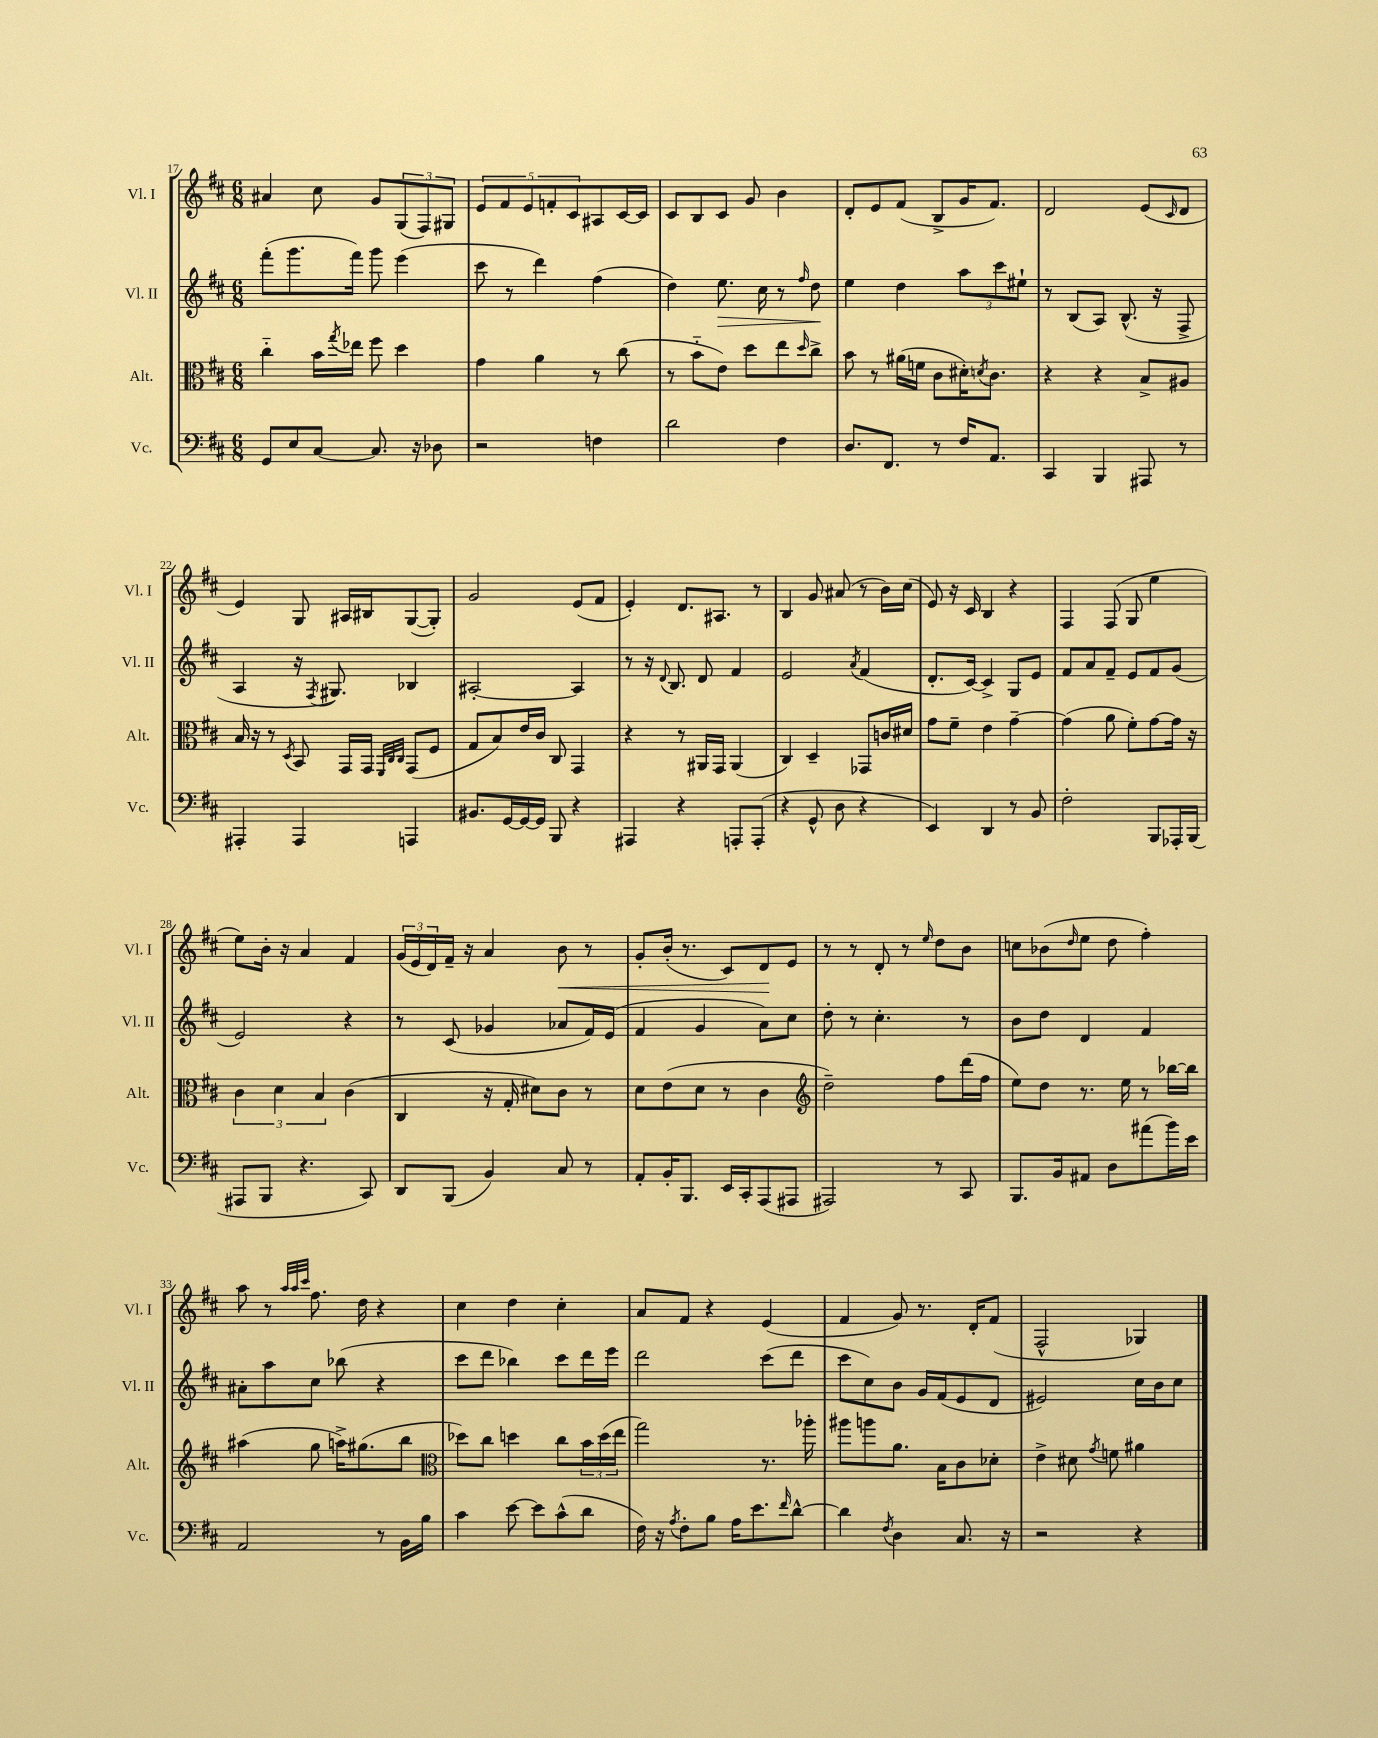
<<
\new StaffGroup <<
\new Staff = "s0" \with { instrumentName = "Vl. I" shortInstrumentName = "Vl. I" } {
    \clef treble \key d \major \numericTimeSignature \time 6/8
    ais'4 cis''8 g'8 \tuplet 3/2 { g8( fis8) gis8 } |
    \tuplet 5/4 { e'8 fis'8 e'8 f'8-. cis'8 } ais8 cis'16~ cis'16 |
    cis'8 b8 cis'8 g'8 b'4 |
    d'8-. e'8 fis'8( b8-> g'16 fis'8.) |
    d'2 e'8( \grace { cis'16 } d'8 |
    e'4) g8 ais16 bis16 g8~( g8-.) |
    g'2 e'8( fis'8 |
    e'4-.) d'8. ais8. r8 |
    b4 g'8 ais'8( r8 b'16) cis''16( |
    e'8) r16 cis'16 b4 r4 |
    fis4 fis8( g8 e''4 |
    e''8) b'16-. r16 a'4 fis'4 |
    \tuplet 3/2 { g'16( e'16 d'16) } fis'16-- r16 a'4 b'8\< r8 |
    g'8-. b'16-.( r8. cis'8) d'8\! e'8 |
    r8 r8 d'8-. r8 \grace { e''16 } d''8 b'8 |
    c''8 bes'8( \grace { d''16 } e''8 d''8 fis''4-.) |
    a''8 r8 \grace { a''32 a''32 cis'''32 } fis''8. d''16 r4 |
    cis''4 d''4 cis''4-. |
    a'8 fis'8 r4 e'4( |
    fis'4 g'8) r8. d'16-. fis'8( |
    fis2-^ ges4) \bar "|." |
}
\new Staff = "s1" \with { instrumentName = "Vl. II" shortInstrumentName = "Vl. II" } {
    \clef treble \key d \major \numericTimeSignature \time 6/8
    fis'''8-.( g'''8. fis'''16) g'''8 e'''4( |
    cis'''8 r8 d'''4) fis''4( |
    d''4) e''8.\> cis''16 r8 \grace { fis''16 } d''8\! |
    e''4 d''4 \tuplet 3/2 { a''8 cis'''8 eis''8-! } |
    r8 b8( a8) b8.-^( r16 fis8-> |
    a4 r16 \acciaccatura { fis8 } gis8.) bes4 |
    ais2~-. ais4 |
    r8 r16 \appoggiatura { d'8 } b8. d'8 fis'4 |
    e'2 \acciaccatura { a'8 } fis'4( |
    d'8.-. cis'16~) cis'4-> g8 e'8 |
    fis'8 a'8 fis'8-- e'8 fis'8 g'8( |
    e'2) r4 |
    r8 cis'8( ges'4 aes'8 fis'16) e'16( |
    fis'4 g'4 a'8) cis''8 |
    d''8-. r8 cis''4.-. r8 |
    b'8 d''8 d'4 fis'4 |
    ais'8-. a''8 cis''8 bes''8( r4 |
    cis'''8 d'''8 bes''4) cis'''8 d'''16 e'''16 |
    d'''2 cis'''8( d'''8 |
    cis'''8 cis''8) b'8 g'16 fis'16( e'8 d'8 |
    eis'2) cis''16 b'16 cis''8 \bar "|." |
}
\new Staff = "s2" \with { instrumentName = "Alt." shortInstrumentName = "Alt." } {
    \clef alto \key d \major \numericTimeSignature \time 6/8
    cis''4-_ b'16 \acciaccatura { g''8 } ees''16 fis''8 d''4 |
    g'4 a'4 r8 cis''8( |
    r8 b'8-_ e'8) d''8 e''8 \grace { d''16 } cis''8-> |
    b'8 r8 ais'16( f'16 cis'8 dis'16-.) \acciaccatura { d'8 } cis'8. |
    r4 r4 b8-> ais8 |
    b16 r16 r8 \acciaccatura { d8 } b,8 g,16 g,16 \grace { fis,32 cis32 cis32 } g,8( fis8 |
    g8 b8) e'16 cis'16 cis8 g,4 |
    r4 r8 ais,16 g,16 ais,4( |
    cis4) d4-- ges,8 c'16 dis'16 |
    g'8 fis'8-- e'4 g'4~-- |
    g'4( a'8 fis'8-.) g'8~ g'16 r16 |
    \tuplet 3/2 { cis'4 d'4 b4 } cis'4( |
    cis4 r16 g16-. dis'8) cis'8 r8 |
    d'8 e'8( d'8 r8 cis'4 |
    \clef treble d''2--) fis''8 d'''16( fis''16 |
    e''8) d''8 r8. e''16 r8 bes''16~ bes''16 |
    ais''4( g''8 a''16->) gis''8.( b''8 |
    \clef alto des''8) cis''8 d''4 cis''8 \tuplet 3/2 { b'16 d''16( e''16 } |
    g''2) r8. aes''16-. |
    ais''8 a''8 a'8. b16 cis'8 des'8-. |
    e'4-> dis'8 \acciaccatura { g'8 } f'8 ais'4 \bar "|." |
}
\new Staff = "s3" \with { instrumentName = "Vc." shortInstrumentName = "Vc." } {
    \clef bass \key d \major \numericTimeSignature \time 6/8
    g,8 e8 cis8~ cis8. r16 des8 |
    r2 f4 |
    d'2 fis4 |
    d8. fis,8. r8 fis16 a,8. |
    cis,4 b,,4 ais,,8 r8 |
    ais,,4-. ais,,4 a,,4 |
    bis,8. g,16~ g,16~ g,16 b,,8 r4 |
    ais,,4 r4 a,,8-. a,,8-.( |
    r4 g,8-^ d8 r4 |
    e,4) d,4 r8 b,8 |
    fis2-. b,,8 aes,,16-. b,,16( |
    ais,,8 b,,8 r4. cis,8) |
    d,8 b,,8( b,4) cis8 r8 |
    a,8-. b,16-. b,,8. e,16 cis,16-. a,,8( ais,,8 |
    ais,,2) r8 cis,8 |
    b,,8. b,16 ais,8 d8 ais'8( b'16) e'16 |
    a,2 r8 b,16 b16 |
    cis'4 e'8~ e'8 cis'8-^( d'8 |
    fis16) r16 \acciaccatura { a8 } fis8-. b8 a16 e'8. \grace { fis'16 } d'8~-^ |
    d'4 \acciaccatura { fis8 } d4 cis8. r16 |
    r2 r4 \bar "|." |
}
>>
>>
\layout { \context { \Score currentBarNumber = #17 } }
